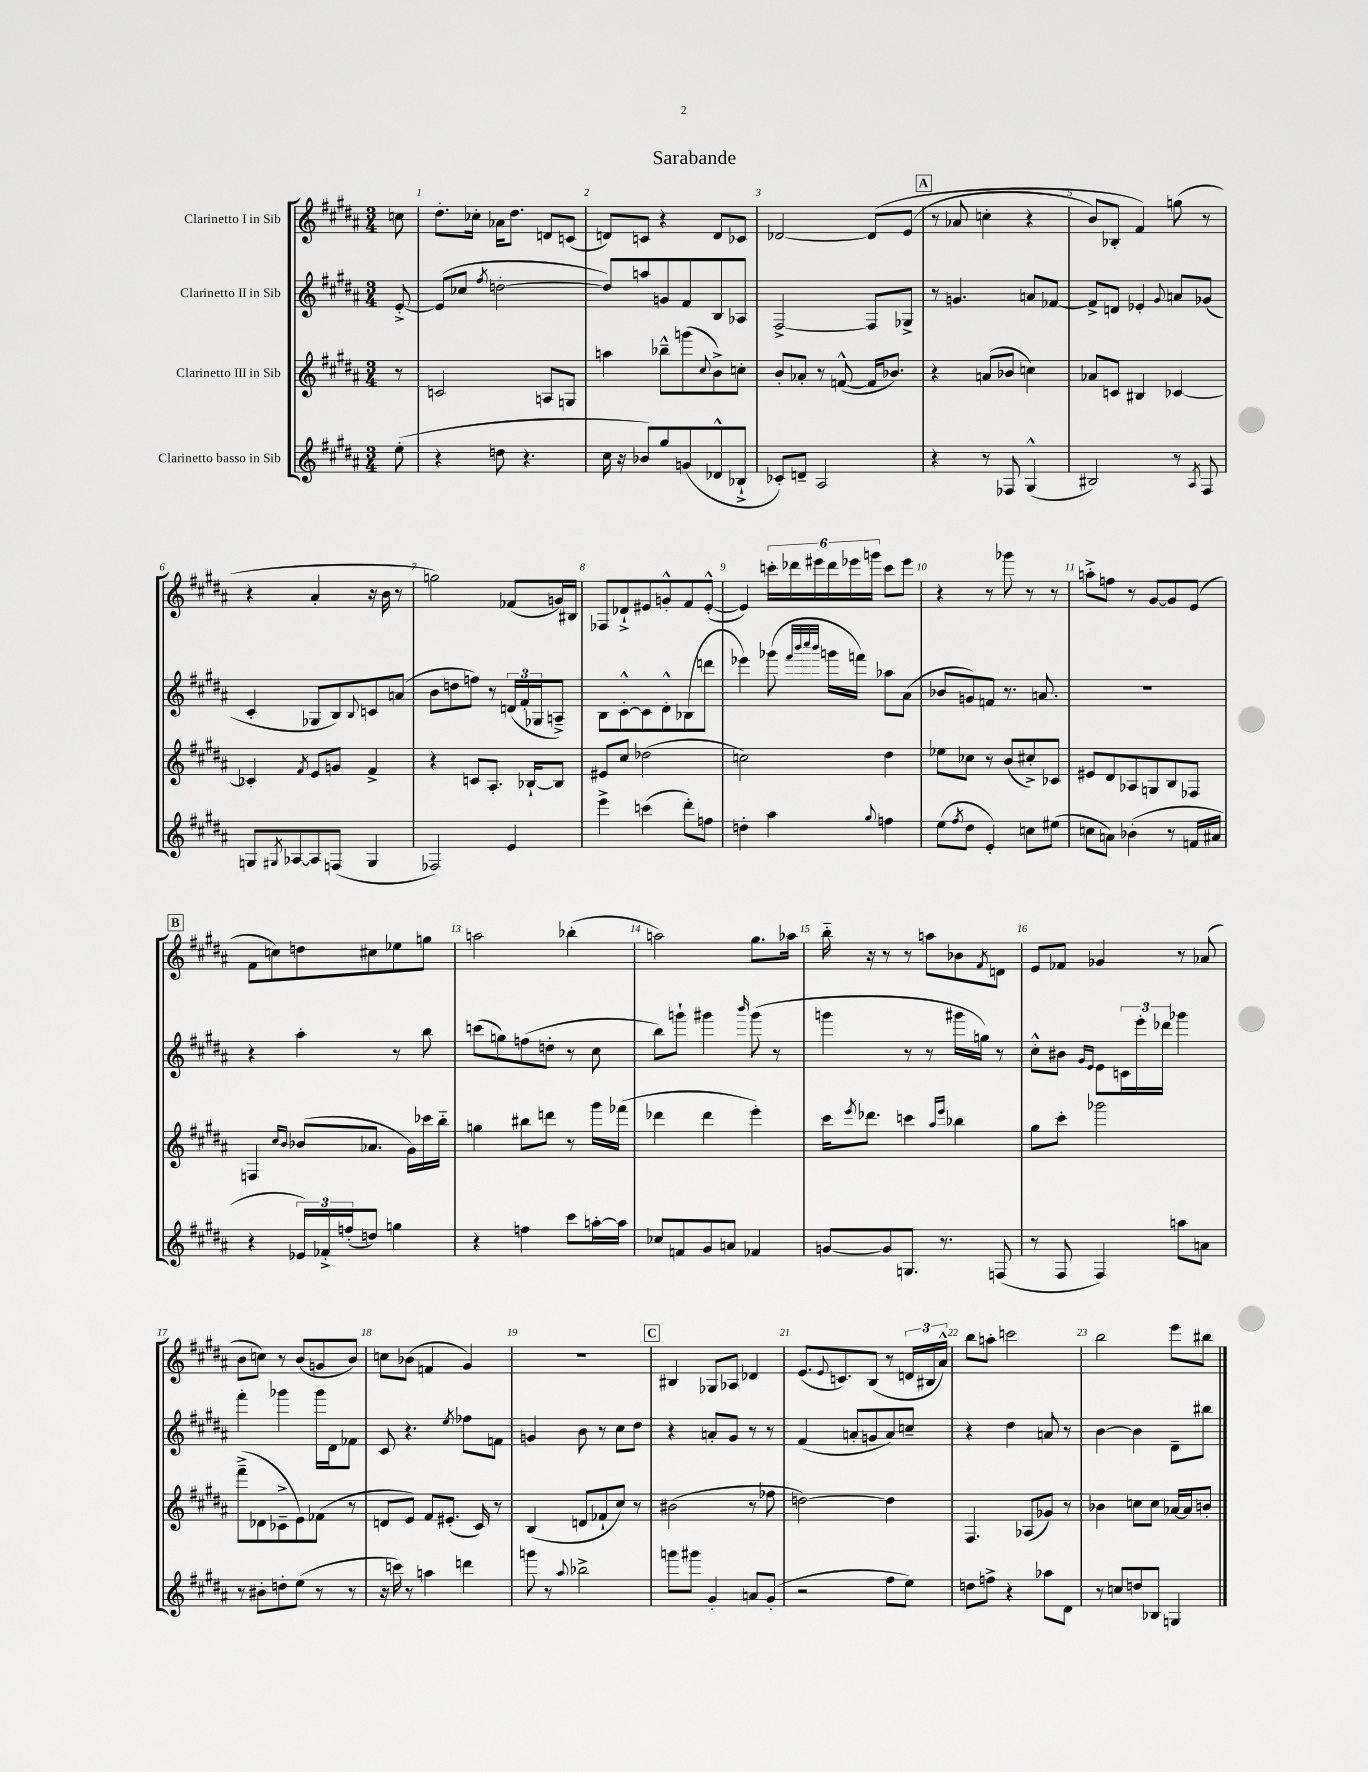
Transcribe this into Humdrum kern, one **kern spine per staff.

**kern	**kern	**kern	**kern
*staff4	*staff3	*staff2	*staff1
*clefG2	*clefG2	*clefG2	*clefG2
*k[f#c#g#d#a#]	*k[f#c#g#d#a#]	*k[f#c#g#d#a#]	*k[f#c#g#d#a#]
*M3/4	*M3/4	*M3/4	*M3/4
(8ee'\	8r	[8e'^/	8cc\
=	=	=	=
4r	2c/	(8e/]L	8.dd#'\L
.	.	8cc-/J	.
.	.	.	16cc-'\Jk
.	.	8qff#/	.
8dd\	.	[2dd'\	16a-\LK
.	.	.	8.dd#\J
4.r	.	.	.
.	8A/L	.	8d/L
.	8G/J	.	(8c/J
=	=	=	=
16cc#\	4aa\	8dd/]L)	8d/L)
16r	.	.	.
8b-/L)	.	8aa/	8c/J
8gg#/	8bb-~^^\L	8g/	4r
(8g/	(8ggg\	8f#/	.
.	8qqcc#/	.	.
8d-^^/	8b^\)	8B/	8d/L
8B-`^/J	8cc'\J	8A-/J	8c-/J
=	=	=	=
8c-'/L)	8b'/L	[2F#^/	[2d-/
8d~/J	8a-'/J	.	.
2A#/	8r	.	.
.	([8f^^/	.	.
.	16f/]LK	8F#/]L	&(8d-/]L
.	8.b-/J)	.	.
.	.	8G-^/J	(8e/J
=	=	=	=
4r	4r	8r	8r
.	.	4.g/	8a-/
8r	(8a/L	.	4cc'\
8F-/	8b-/J	.	.
(4G#^^/	4cc\)	8a/L	4r
.	.	[8f-/J	.
=	=	=	=
2B#/)	8a-/L	8f-^/]L	8b/L)
.	8c/J	8d/J	8B-'/J
.	4B#/	4e-'/	4f#/&)
.	.	8qqg#/	.
8r	[4c-/	8a/L	(8gg\
8qA#/	.	.	.
8F#/	.	(8g-/J	8r
=	=	=	=
8G/L	4c-'/]	4c#'/	4r
8qG#/	.	.	.
[8A-/	.	.	.
.	8qf#/	.	.
8A-/]	8e/L	8G-/L	4a#'/
(8F/J	8g/J	8B/)	.
.	.	8qqB/	.
4G#/	4f#^/	8c/	16r
.	.	.	16b\
.	.	(8a/J	8r
=	=	=	=
2F-/)	4r	8b\L	2gg\)
.	.	8dd\	.
.	8c/L	8ff\J)	.
.	8.A#'/J	8r	.
4e/	.	(24d/LL	(8f-/L
.	.	24f#'/	.
.	[16B-`/LK	.	.
.	.	24G-/J	.
.	8B-/]J	8A~^/J)	16g/L)
.	.	.	16B#/JJ
=	=	=	=
4eee^\	8e#/L	8B\L	8F-/L
.	8cc#/J	[8c#'^^\	8d-`^/
(4ccc\	(2dd-\	8c#\]	8e#/
.	.	8d#'^^\	8g'^^/
8ddd#'\L)	.	(8B-\	8f#/
8ff\J	.	8ddd\J	([8e#'^^/J
=	=	=	=
4dd'\	2cc\)	4eee-\)	4e#/])
4aa#\	.	(8ggg-\	24ccc'\LL
.	.	.	24ddd-\
.	.	.	24eee#\
.	.	32qqfff#/LLL	.
.	.	32qqbbb/	.
.	.	32qqcccc#/	.
.	.	32qqbbb/JJJ	.
.	.	16ggg\LL	24ddd-\
.	.	.	24eee-\
.	.	16fff\JJ)	.
.	.	.	24ggg\JJ
8qqgg#/	.	.	.
4ff\	4dd#\	8aa-\L	8ccc\L
.	.	(8a#\J	8eee-\J
=	=	=	=
(8ee\L	8ee-\L	8b-/L	4r
8qff#/	.	.	.
8dd#\J	8cc-\J	8g/)	.
4e'/)	8r	8f/J	8r
.	(8b/L	8.r	8ggg-\
8cc\L	8cc#'^/)	.	8r
.	.	8.a/	.
(8ee#\J	8c-/J	.	8r
=	=	=	=
8cc\L	8e#/L	2.r	8aa'^\L
8a\J)	8d#/	.	8ff\J
(4b-'\	8A-/	.	8r
.	8G/	.	[8g#/L
8r	8B/	.	8g#/]
16f/LL	8F-/J	.	(8e/J
16a#/JJ	.	.	.
=	=	=	=
4r	4F/	4r	8f#\L
.	.	.	8cc\)
.	16qqcc#/LL	.	.
.	16qqb/JJ	.	.
24e-/LL)	(8b-/L	4aa#'\	8dd\
24f-'^/	.	.	.
(24ff'/J	.	.	.
8dd/J)	8.a-/J	.	8cc#\
4gg\	.	8r	8ee-\
.	16g#\LL)	.	.
.	16ccc-\	8bb\	8gg\J
.	16bb'~\JJ	.	.
=	=	=	=
4r	4gg\	(8ccc\L	2aa\
.	.	8gg\)	.
4ff\	8bb#\L	(8ff\	.
.	8ddd\J	8dd'\J	.
8ccc#\L	8r	8r	(4bb-'\
[16aa'\L	16ggg#\LL	8cc#\	.
16aa\]JJ	(16fff-\JJ	.	.
=	=	=	=
8cc-/L	4ddd-\	8bb\L)	2aa\)
8f/	.	8ggg`\J	.
8g#/	4ddd-\	4ggg#\	.
8a/J	.	.	.
.	.	16qqbbb/	.
4f-/	4eee'\)	(8ggg#\	8.gg#\L
.	.	8r	.
.	.	.	16aa-\Jk
=	=	=	=
[8g/L	16ccc#\LK	4ggg\	16bb'~\
.	8qeee/	.	.
.	8.ddd-\J	.	16r
8g/]	.	.	8r
8.G/J	4ccc\	8r	8r
.	.	8r	8aa\L
8.r	.	.	.
.	16qqaa#/LL	.	.
.	16qqeee/JJ	.	.
.	4bb-\	16ggg#\LL	8b-\
.	.	16gg\JJ)	.
.	.	.	8qf#/
(8F/	.	8r	8d\J
=	=	=	=
8r	8gg#\L	8cc#'^^\L	8e/L
8F#/	8ccc#'\J	8b#\J	8f-/J
.	.	16qqg#/LL	.
.	.	16qqe/JJ	.
4F#/)	2ggg-\	8e\L	4g-/
.	.	24c\L	.
.	.	24eee'\	.
.	.	24ddd-\JJ	.
8aa\L	.	4ggg-\	8r
8a\J	.	.	(8a-/
=	=	=	=
8r	(8fff#~^\L	4fff#'\	8b\L
8b#'\L	8d-\	.	8cc\J)
8dd'\	8c-~^\	4ggg-\	8r
(8ee\J	8e\)	.	(8b/L
8r	(8f-\J	16ggg-\LL	8g/
.	.	16d#\J	.
8r	8r	8f-\J	8b/J)
=	=	=	=
16r	8d/L	8c#/	8cc\L
16ccc\)	.	.	.
8r	8e/J)	4.r	(8b-\J
4aa\	8f#/L	.	4f/
.	(8.e#'/J	.	.
.	.	8qee/	.
4ddd\	.	8ff-\L	4g#/)
.	16c#/)	.	.
.	8r	8f\J	.
=	=	=	=
8ggg\	(4B/	4g/	2.r
8r	.	.	.
8qqaa#/	.	.	.
2bb-^\	8d/L	8b\	.
.	8f-`/	8r	.
.	8cc#/J)	8cc#\L	.
.	8r	8dd#\J	.
=	=	=	=
8ggg\L	(2b#\	4r	4B#/
8ggg#\J	.	.	.
4g#'/	.	8a'/L	8G-/L
.	.	8g#/J	8A-/J
8a/L	8r	8r	4d-/
(8g#'/J	8ff-\	8r	.
=	=	=	=
2r	[2dd\)	(4f#/	(8.e/L
.	.	.	8qqe/
.	.	.	8.c/)
.	.	8a'/L	.
.	.	8g/	(8B/J
8ff#\L	4dd\]	8a/)	8r
8ee\J)	.	8cc~/J	24d/LL
.	.	.	24B#/
.	.	.	24a#^^/JJ)
=	=	=	=
8dd\L	4.F#/	4r	8bb\L
8ff^\J	.	.	8aa'\J
4r	.	4dd#\	2ccc\
.	(8A-/L	.	.
8aa-\L	8g-/J)	8a/	.
8d#\J	8r	8r	.
=	=	=	=
8r	4b-\	[4b\	2bb\
8cc/L	.	.	.
8dd/	8cc\L	4b\]	.
8B-/J	8cc\J	.	.
4G/	[16a-/LL	8d#~\L	8eee\L
.	16a-/]J	.	.
.	8b'/J	8bb#\J	8bb#\J
==	==	==	==
*-	*-	*-	*-
